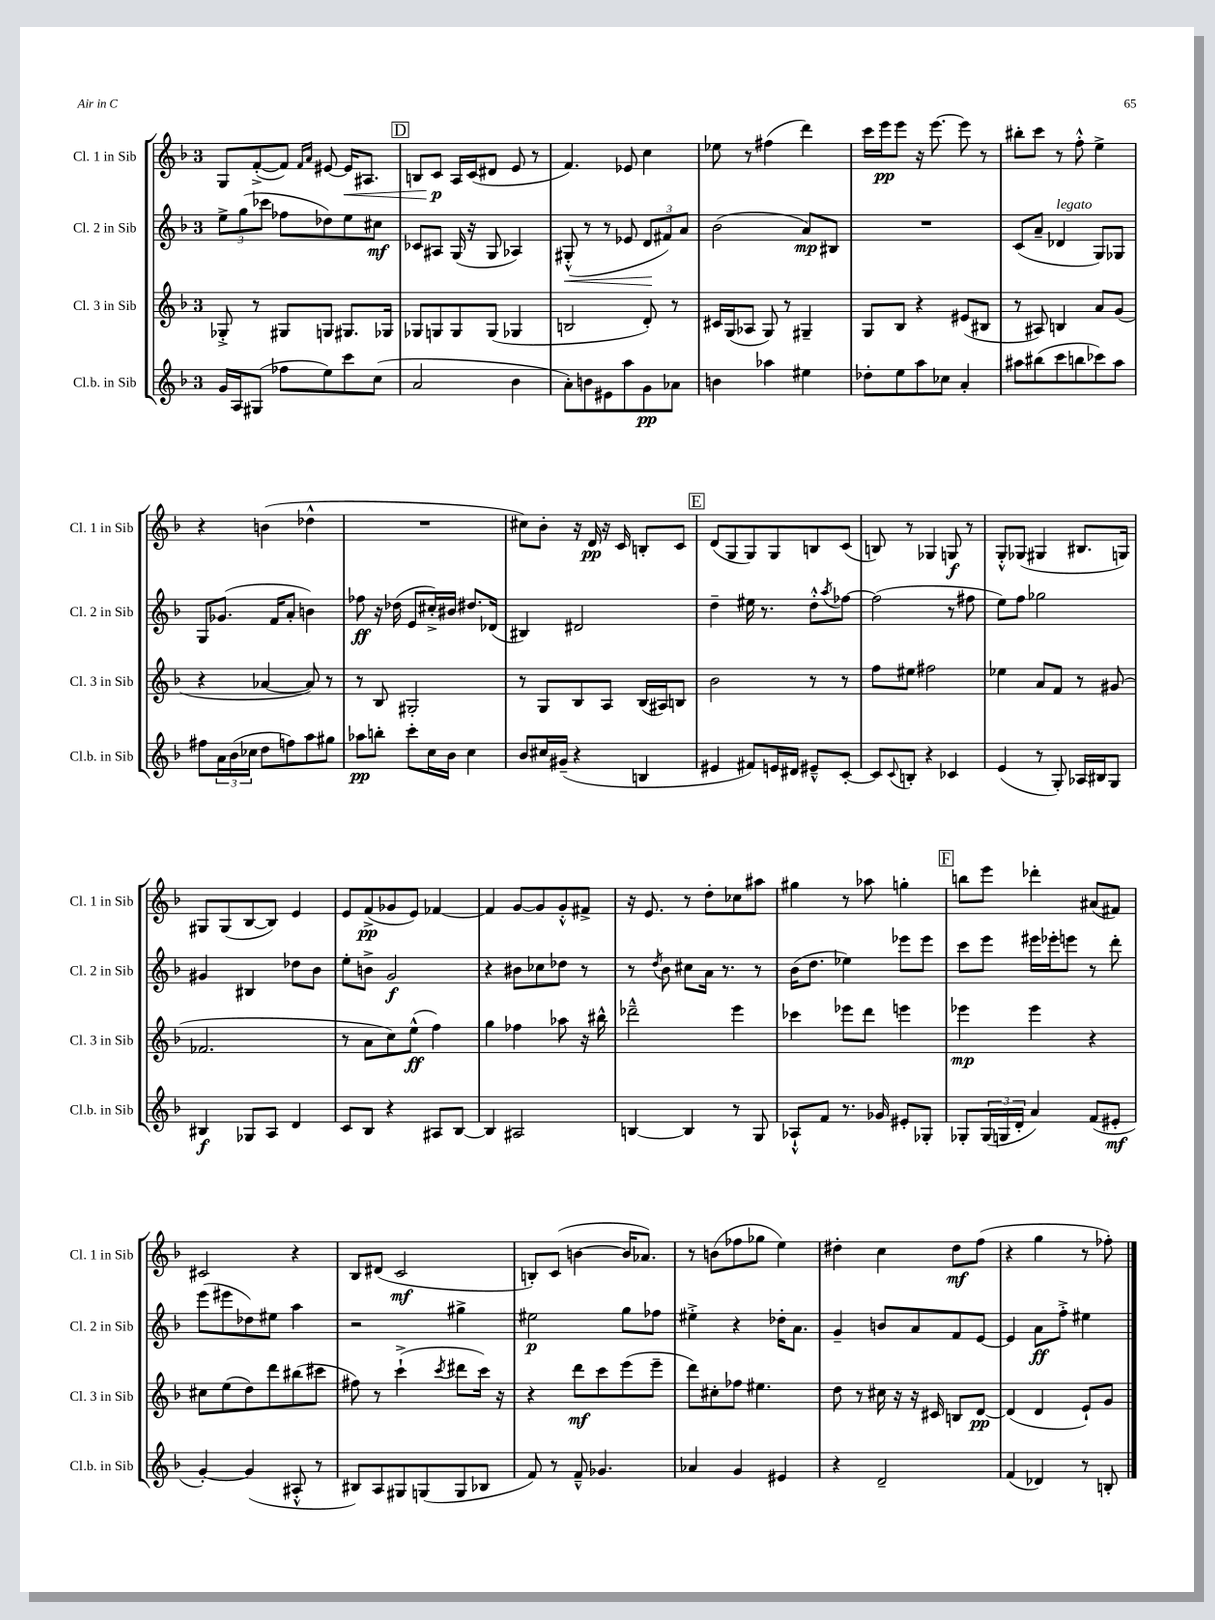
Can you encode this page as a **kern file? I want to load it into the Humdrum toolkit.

**kern	**kern	**kern	**kern
*staff4	*staff3	*staff2	*staff1
*clefG2	*clefG2	*clefG2	*clefG2
*k[b-]	*k[b-]	*k[b-]	*k[b-]
*M3/4	*M3/4	*M3/4	*M3/4
16g	8G-'^	12ee^	8G
16A	.	.	.
.	.	(12gg	.
(8G#	8r	.	([8f'^
.	.	12ccc-	.
8ff-	8G#	8ff-	8f])
.	.	.	16qqf
.	.	.	16qqa
8ee)	8G	8dd-)	[8e#
8ccc	8.G#	8ee	16e#]
.	.	.	8.A#
(8cc	.	8cc#	.
.	16G-	.	.
=	=	=	=
2a	8G-	8c-	8B
.	8G	8A#	8c
.	8G	(16G	16A
.	.	16r	(16c
.	(8G	8G	8d#
4b-	4G-	4A-)	8e
.	.	.	8r
=	=	=	=
8a')	2B	(8G#'^^	4.f)
8b	.	8r	.
8e#	.	8r	.
8aa	.	8e-	8e-
8g	8d')	12d	4cc
.	.	12f#)	.
8a-	8r	.	.
.	.	12a	.
=	=	=	=
4b	16c#	(2b-	8ee-
.	(16G	.	.
.	8A-	.	8r
4aa-	8G)	.	(4ff#
.	8r	.	.
4ee#	4G#~	8a)	4ddd)
.	.	8B#	.
=	=	=	=
8dd-'	8G	2.r	16ccc
.	.	.	16eee
8ee	8B-	.	8eee
8aa	4r	.	16r
.	.	.	[8.eee
8cc-	.	.	.
4a'	(8e#	.	8eee]
.	8B#	.	8r
=	=	=	=
8aa#	8r	(8c	8bb#'
(8bb#	8A#)	8a~	8ccc
8ccc	4B	4d-	8r
8bb	.	.	8ff'^^
8ccc-)	8a	8G)	4ee^
8aa#	(8g	8G-	.
=	=	=	=
8ff#	4r	8G	4r
24a	.	(8.g-	.
(24b-	.	.	.
24cc-	.	.	.
8dd	[4a-	.	(4b
.	.	16f	.
8ff)	.	8a'	.
8aa	8a-])	4b)	4dd-^^
8gg#	8r	.	.
=	=	=	=
8aa-	8r	8ff-	2.r
8bb'	8B-	16r	.
.	.	(16dd-	.
8ccc'	2G#'	8e	.
16cc	.	16cc#'^)	.
16b-	.	16b#	.
4cc	.	8.dd#	.
.	.	(16d-	.
=	=	=	=
8b-	8r	4B#)	8cc#)
16cc#	8G	.	8b-'
(16g#~	.	.	.
4r	8B-	2d#	16r
.	.	.	16d
.	8A	.	16r
.	.	.	16c
4B	(16B-	.	8B'
.	16A#)	.	.
.	8B	.	8c
=	=	=	=
4e#	2b-	4dd~	(8d
.	.	.	8G
8f#)	.	16ee#	8G)
.	.	8.r	.
16e	.	.	8G
16d#	.	.	.
8e#~^^	8r	8dd'^^	8B
.	.	8qaa	.
[8c'	8r	[8ff-	(8c
=	=	=	=
8c]	8ff	(2ff-]	8B)
8qqc	.	.	.
8B'	8ee#	.	8r
4r	2ff#	.	4G-
4c-	.	8r	8G
.	.	8ff#	8r
=	=	=	=
(4e	4ee-	8ee)	8G'^^
.	.	8ff	(8G-
8r	8a	2gg-	4G#
8G')	8f	.	.
16A-	8r	.	8.B#
16B#	.	.	.
8G	(8g#	.	.
.	.	.	16G)
=	=	=	=
4B#	2.f-	4g#	8G#
.	.	.	(8G#
8G-	.	4B#	[8B-
8A	.	.	8B-])
4d	.	8dd-	4e
.	.	8b-	.
=	=	=	=
8c	8r	8ee'	8e
8B-	8a	8b^	(8f^
4r	8cc)	2g	8g-
.	(8ee^^	.	8e)
8A#	4ff)	.	[4f-
[8B-	.	.	.
=	=	=	=
4B-]	4gg	4r	4f-]
2A#	4ff-	8b#	[8g
.	.	8cc-	8g]
.	8aa-	8dd-	8g'^^
.	16r	8r	8f#^
.	16bb#^^	.	.
=	=	=	=
[4B	2ddd-~^^	8r	16r
.	.	.	8.e
.	.	8qdd	.
.	.	8b-	.
4B]	.	8cc#	8r
.	.	16a	8dd'
.	.	8.r	.
8r	4eee	.	8cc-
8G	.	8r	8aa#
=	=	=	=
8A-`^^	4ccc-	(16b-	4gg#
.	.	8.dd	.
8f	.	.	.
8.r	8eee-	4ee-)	8r
.	8ddd	.	8aa-
16g-	.	.	.
8e#'	4eee	8eee-	4gg'
8G-'	.	8eee-	.
=	=	=	=
8G-'	4eee-	8ccc	8bb
(24G-	.	8eee	8eee
24G	.	.	.
24d'	.	.	.
4a)	4eee-	16eee#	4ddd-'
.	.	16eee-'	.
.	.	8eee	.
(8f	4r	8r	(8a#
8e#'	.	8ddd'	8f#)
=	=	=	=
[4g')	8cc#	(8eee	2c#
.	(8ee	8eee#	.
(4g]	8dd)	8dd-)	.
.	8ddd	8ee#	.
8A#'^^	(8bb#	4aa	4r
8r	8ccc#	.	.
=	=	=	=
8B#)	8ff#)	2r	8B-
8A	8r	.	(8d#
8G#	(4ccc`^	.	2c
(8G	.	.	.
.	8qccc	.	.
8G	8ddd#	4gg#^	.
8B-	16ccc)	.	.
.	16r	.	.
=	=	=	=
8f)	4r	2ee#	8B')
8r	.	.	(8c
8f~^^	8ddd	.	[4b
4.g-	8ccc	.	.
.	(8eee	8gg	16b]
.	.	.	8.a-)
.	8eee~	8ff-	.
=	=	=	=
4a-	8ddd)	4ee#'^	8r
.	8cc#'	.	(8b
4g	8ff-	4r	8ff-
.	4.ee#	.	8gg-
4e#	.	16dd-'	4ee)
.	.	8.a	.
=	=	=	=
4r	8dd	4g~	4dd#'
.	8r	.	.
2d~	16cc#	8b	4cc
.	16r	.	.
.	16r	8a	.
.	16c#	.	.
.	8B	8f	8dd#
.	[8d	[8e	(8ff
=	=	=	=
(4f	(4d]	4e]	4r
4d-)	4d	8a	4gg
.	.	8ff'^	.
8r	8e`)	4ee#	8r
8B'	8g	.	8ff-')
==	==	==	==
*-	*-	*-	*-
